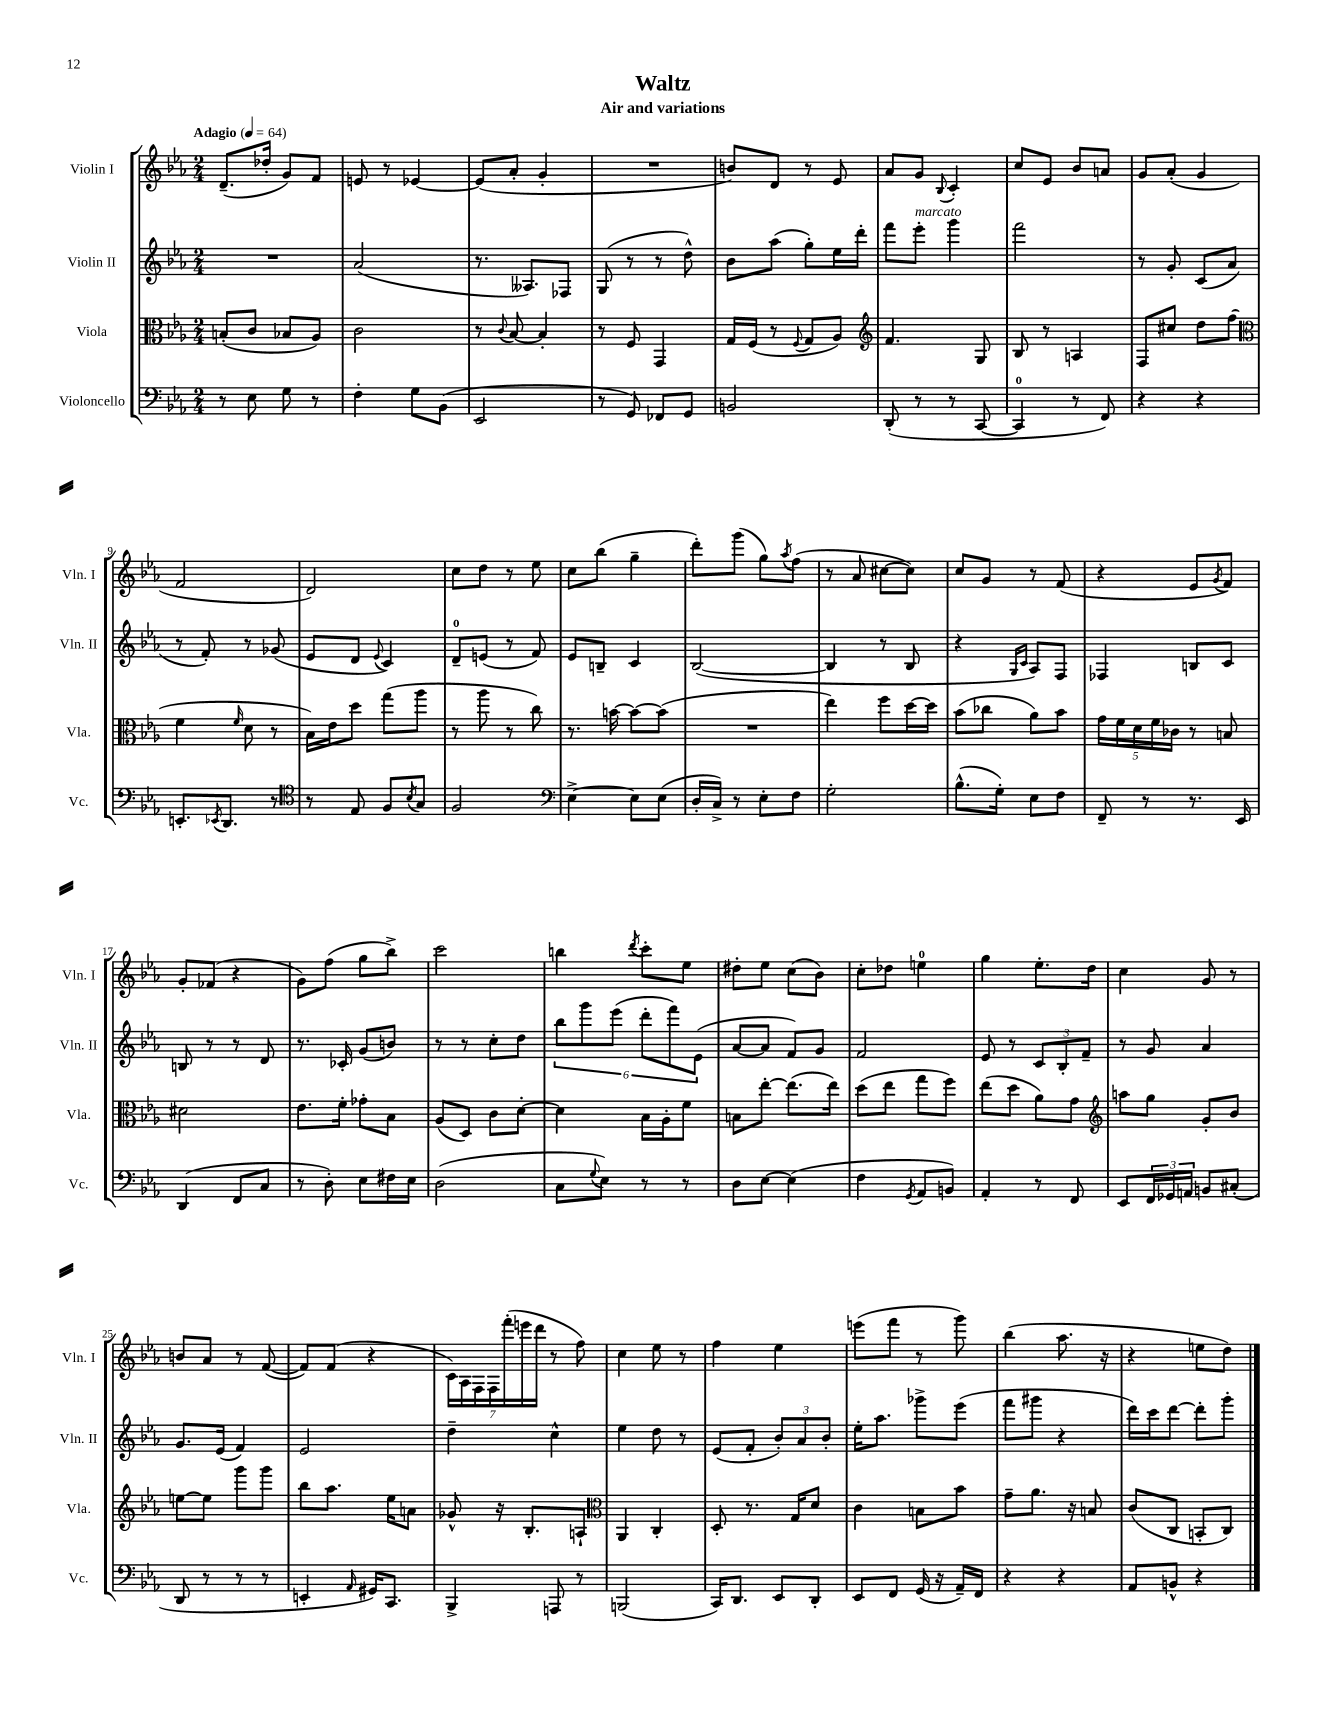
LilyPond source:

\header { title = "Waltz" subtitle = "Air and variations" }
<<
\new StaffGroup <<
\new Staff = "s0" \with { instrumentName = "Violin I" shortInstrumentName = "Vln. I" } {
    \clef treble \key ees \major \numericTimeSignature \time 2/4 \tempo "Adagio" 4 = 64
    d'8.--( des''16-. g'8) f'8 |
    e'8 r8 ees'4~ |
    ees'8( aes'8-. g'4-. |
    R2 |
    b'8) d'8 r8 ees'8 |
    aes'8 g'8 \appoggiatura { bes8 } c'4-. |
    c''8 ees'8 bes'8 a'8 |
    g'8 aes'8-.( g'4 |
    f'2 |
    d'2) |
    c''8 d''8 r8 ees''8 |
    c''8 bes''8( g''4-- |
    d'''8-.) g'''8( g''8) \acciaccatura { aes''8 } f''8( |
    r8 aes'8 cis''8~ cis''8) |
    c''8 g'8 r8 f'8( |
    r4 ees'8 \acciaccatura { g'8 } f'8) |
    g'8-. fes'8( r4 |
    g'8) f''8( g''8 bes''8->) |
    c'''2 |
    b''4 \acciaccatura { d'''8 } c'''8-. ees''8 |
    dis''8-. ees''8 c''8( bes'8) |
    c''8-. des''8 e''4-0 |
    g''4 ees''8.-. d''16 |
    c''4 g'8 r8 |
    b'8 aes'8 r8 f'8~( |
    f'8) f'8( r4 |
    \tuplet 7/4 { c'16) aes16 f16 f16 f'''16-.( e'''16 d'''16 } r8 f''8) |
    c''4 ees''8 r8 |
    f''4 ees''4 |
    e'''8( f'''8 r8 g'''8) |
    bes''4( aes''8. r16 |
    r4 e''8 d''8) \bar "|." |
}
\new Staff = "s1" \with { instrumentName = "Violin II" shortInstrumentName = "Vln. II" } {
    \clef treble \key ees \major \numericTimeSignature \time 2/4
    R2 |
    aes'2( |
    r8. aeses8.) fes8 |
    g8( r8 r8 d''8-^) |
    bes'8 aes''8( g''8-.) ees''16 d'''16-. |
    f'''8 ees'''8-.^\markup { \italic "marcato" } g'''4 |
    f'''2 |
    r8 g'8-. c'8( aes'8 |
    r8 f'8-.) r8 ges'8( |
    ees'8 d'8 \appoggiatura { ees'8 } c'4) |
    d'8-0-- e'8( r8 f'8) |
    ees'8 b8-- c'4 |
    bes2~( |
    bes4 r8 bes8 |
    r4 \grace { g16 c'16 } aes8) f8 |
    fes4 b8 c'8 |
    b8 r8 r8 d'8 |
    r8. ces'16-. g'8( b'8) |
    r8 r8 c''8-. d''8 |
    \tuplet 6/4 { bes''8 g'''8 ees'''8( d'''8-. f'''8) ees'8( } |
    aes'8~ aes'8 f'8) g'8 |
    f'2 |
    ees'8 r8 \tuplet 3/2 { c'8 bes8-. f'8-- } |
    r8 g'8 aes'4 |
    g'8. ees'16( f'4) |
    ees'2 |
    d''4-- c''4-^ |
    ees''4 d''8 r8 |
    ees'8( f'8-. \tuplet 3/2 { bes'8-.) aes'8 bes'8-. } |
    ees''16-. aes''8. ges'''8-> ees'''8( |
    f'''8 gis'''8 r4 |
    d'''16) c'''16 d'''8~ d'''8-. g'''8-. \bar "|." |
}
\new Staff = "s2" \with { instrumentName = "Viola" shortInstrumentName = "Vla." } {
    \clef alto \key ees \major \numericTimeSignature \time 2/4
    b8-.( c'8 bes8 aes8) |
    c'2 |
    r8 \appoggiatura { c'8 } bes8~ bes4-. |
    r8 f8 g,4 |
    g16 f16( r8 \appoggiatura { f8 } g8 aes8) |
    \clef treble f'4. g8 |
    bes8 r8 a4 |
    f8 cis''8 d''8 f''8( |
    \clef alto f'4 \grace { f'16 } d'8 r8 |
    bes16) ees'16 d''8 g''8( aes''8 |
    r8 aes''8 r8 c''8) |
    r8. b'16~ b'8~ b'8( |
    R2 |
    ees''4) f''8 d''16~ d''16 |
    bes'8( ces''8 aes'8) bes'8 |
    \tuplet 5/4 { g'16 f'16 d'16 f'16 ces'16 } r8 b8 |
    dis'2 |
    ees'8. f'16-. ges'8-. bes8 |
    aes8( d8) c'8 d'8~-. |
    d'4 bes16 aes16-. f'8 |
    b8 ees''8~-. ees''8.( ees''16) |
    d''8( ees''8 g''8 f''8) |
    ees''8( d''8 aes'8) g'8 |
    \clef treble a''8 g''8 g'8-. bes'8 |
    e''8~ e''8 g'''8 g'''8 |
    bes''8 aes''8. ees''16 a'8 |
    ges'8-^ r16 bes8.-. a8-! |
    \clef alto aes,4 c4-. |
    d8-. r8. g16 d'8 |
    c'4 b8 bes'8 |
    g'8-- aes'8. r16 b8 |
    c'8( c8 b,8-. c8) \bar "|." |
}
\new Staff = "s3" \with { instrumentName = "Violoncello" shortInstrumentName = "Vc." } {
    \clef bass \key ees \major \numericTimeSignature \time 2/4
    r8 ees8 g8 r8 |
    f4-. g8 bes,8( |
    ees,2 |
    r8 g,8) fes,8 g,8 |
    b,2 |
    d,8-.( r8 r8 c,8~ |
    c,4-0 r8 f,8) |
    r4 r4 |
    e,8.-. \acciaccatura { ees,8 } d,8. r8 |
    \clef tenor r8 ees8 f8 \acciaccatura { bes8 } g8 |
    f2 |
    \clef bass ees4~-> ees8 ees8( |
    d16-. c16->) r8 ees8-. f8 |
    g2-. |
    bes8.-^( g16-.) ees8 f8 |
    f,8-- r8 r8. ees,16 |
    d,4( f,8 c8 |
    r8 d8-.) ees8 fis16 ees16 |
    d2( |
    c8 \appoggiatura { g8 } ees8) r8 r8 |
    d8 ees8~ ees4( |
    f4 \acciaccatura { g,8 } aes,8 b,8) |
    aes,4-. r8 f,8 |
    ees,8 \tuplet 3/2 { f,16 ges,16 a,16 } b,8 cis8-.( |
    d,8 r8 r8 r8 |
    e,4-. \grace { aes,16 } gis,16) c,8. |
    bes,,4-> a,,8 r8 |
    b,,2( |
    c,16) d,8. ees,8 d,8-. |
    ees,8 f,8 g,16( r16 aes,16--) f,16 |
    r4 r4 |
    aes,8 b,8-^ r4 \bar "|." |
}
>>
>>
